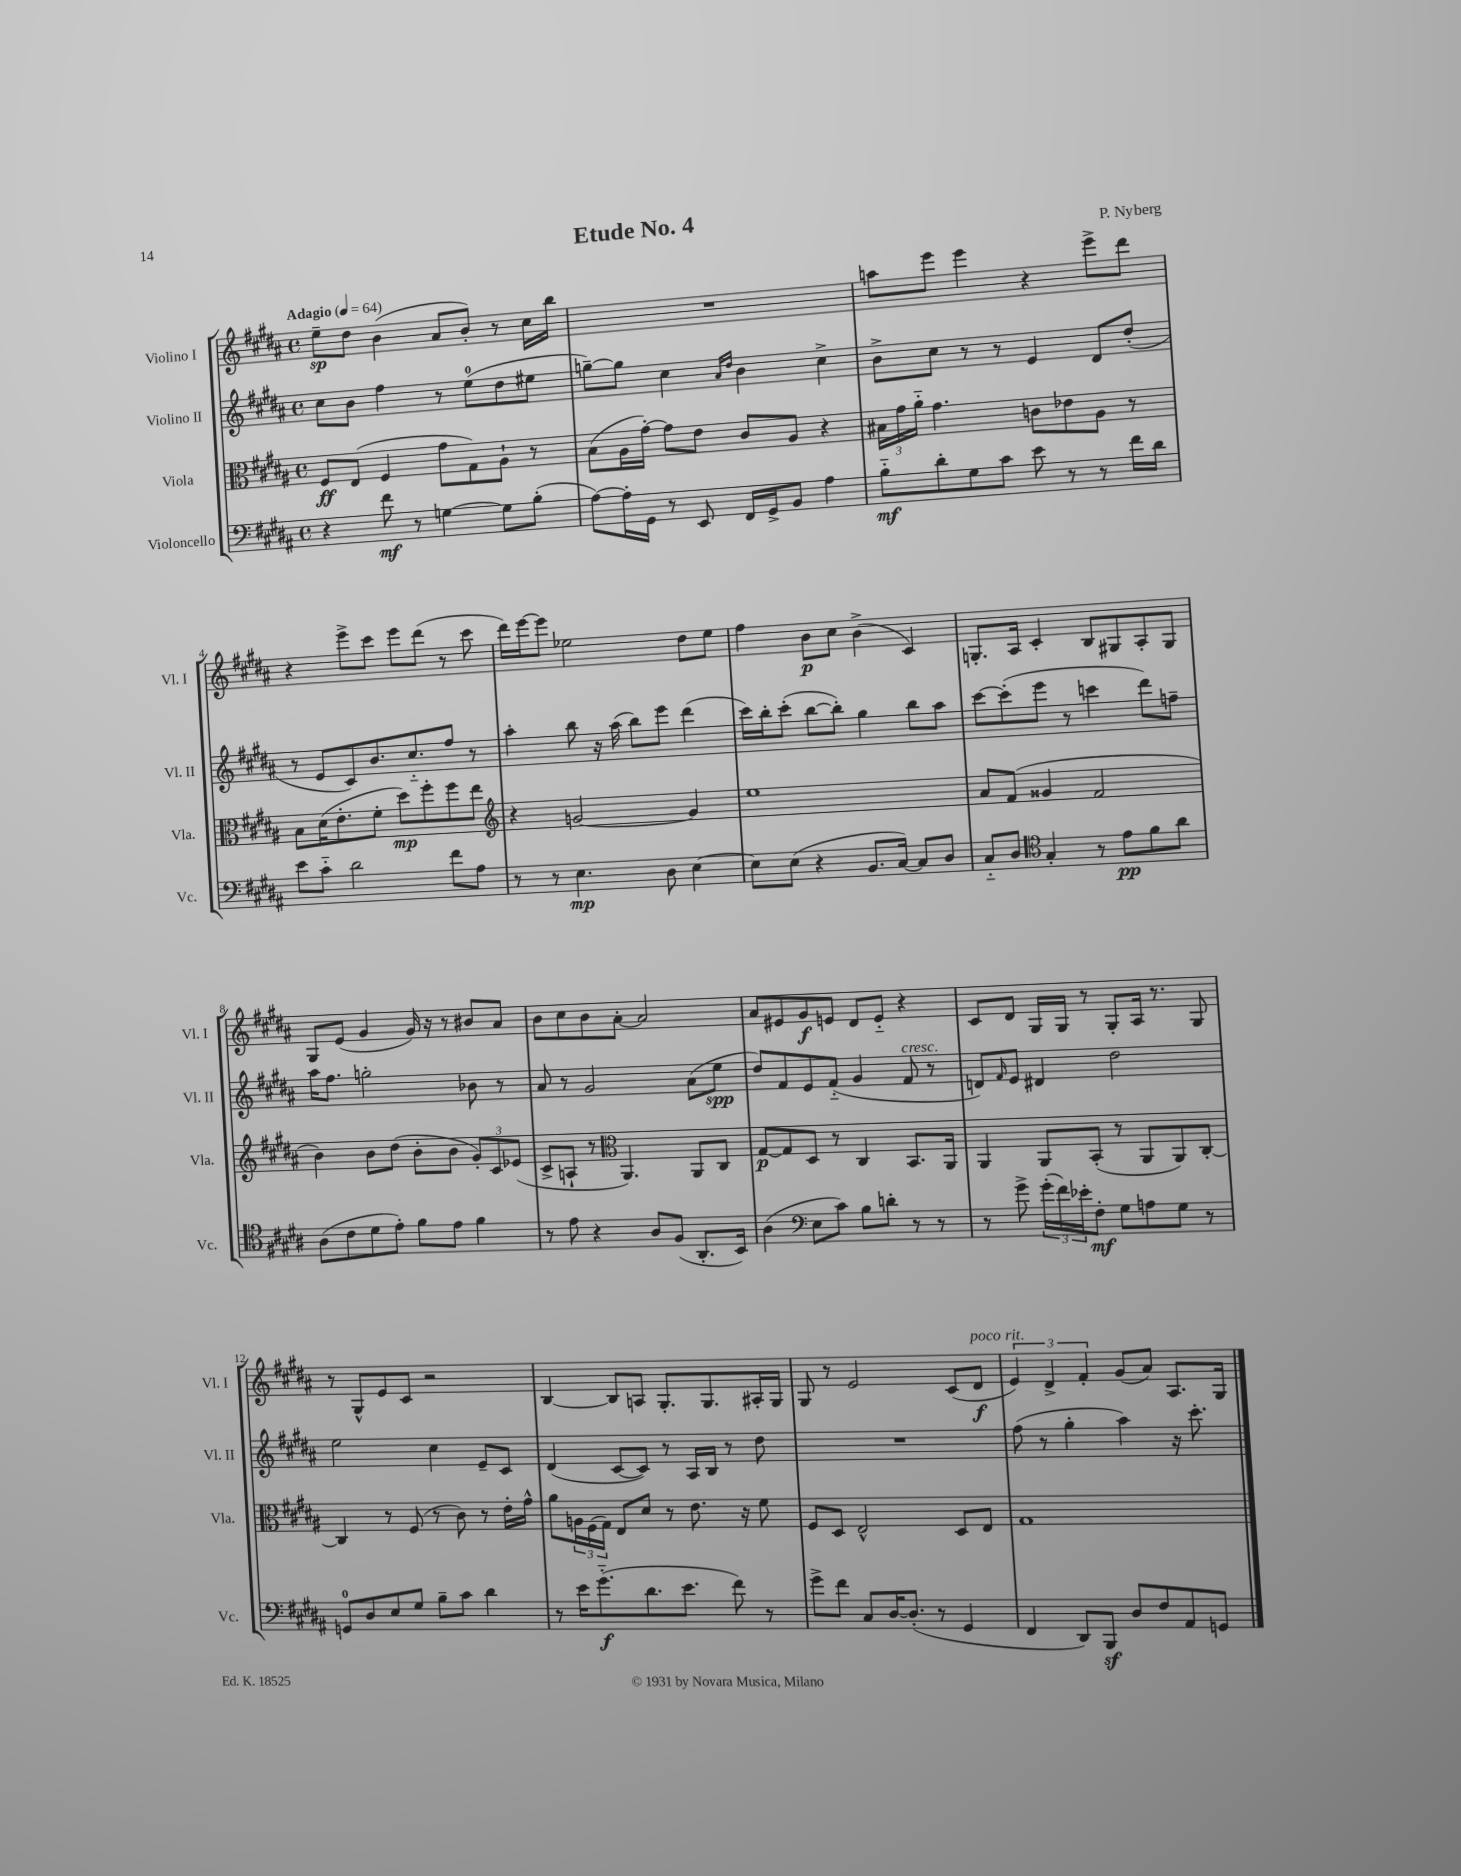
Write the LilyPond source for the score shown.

\header { title = "Etude No. 4" composer = "P. Nyberg" }
<<
\new StaffGroup <<
\new Staff = "s0" \with { instrumentName = "Violino I" shortInstrumentName = "Vl. I" } {
    \clef treble \key b \major \defaultTimeSignature \time 4/4 \tempo "Adagio" 4 = 64
    e''8--\sp dis''8 b'4( ais'8 b'8-.) r8 cis''16 b''16 |
    R1 |
    a''8 e'''8 e'''4 r4 e'''8-> dis'''8 |
    r4 e'''8-> cis'''8 e'''8 dis'''8( r8 cis'''8 |
    dis'''16) e'''16~ e'''8 ees''2 dis''8 ees''8 |
    fis''4 b'8\p cis''8 b'4->( cis'4) |
    g8.-. ais16 cis'4-. b8 gis8 ais8-. gis8 |
    gis8 e'8( gis'4 gis'16) r16 r8 bis'8 ais'8 |
    b'8 cis''8 b'8 ais'8~-. ais'2 |
    ais'8 eis'8 gis'8\f e'8 dis'8 e'8-_ r4 |
    cis'8 dis'8 gis16 gis16 r8 gis8-. ais16 r8. gis8 |
    r8 gis8-^ e'8 cis'8 r2 |
    b4~ b8 a8 gis8.-. gis8. ais16-. gis16 |
    gis8 r8 e'2 cis'8( dis'8\f^\markup { \italic "poco rit." } |
    \tuplet 3/2 { e'4) dis'4-> fis'4-. } gis'8( ais'8) ais8. gis16 \bar "|." |
}
\new Staff = "s1" \with { instrumentName = "Violino II" shortInstrumentName = "Vl. II" } {
    \clef treble \key b \major \defaultTimeSignature \time 4/4
    cis''8 b'8 fis''4 r8 e''8-0( dis''8 eis''8 |
    g''8~--) g''8 cis''4 \grace { ais'16 dis''16 } b'4 cis''4-> |
    b'8-> cis''8 r8 r8 e'4 dis'8 dis''8-.( |
    r8 e'8 cis'8) b'8. cis''8.-_ fis''8 r8 |
    ais''4-. b''8 r16 ais''16( b''8) e'''8 dis'''4( |
    cis'''16) b''16-. cis'''8-.( b''8~ b''8-.) gis''4 b''8 ais''8 |
    cis'''8~ cis'''8-.( e'''8 r8 c'''4 dis'''8) f''8-- |
    ais''16 fis''8. g''2-. bes'8 r8 |
    ais'8 r8 gis'2 ais'8( e''8\spp |
    dis''8) fis'8 e'8 fis'8-_( gis'4 fis'8^\markup { \italic "cresc." } r8 |
    d'8) \grace { fis'16 } e'8 dis'4 dis''2 |
    e''2 cis''4 e'8-- cis'8 |
    dis'4( cis'8~ cis'8) r8 ais16 b16 r8 dis''8 |
    R1 |
    fis''8( r8 gis''4-. ais''4) r16 cis'''8.-. \bar "|." |
}
\new Staff = "s2" \with { instrumentName = "Viola" shortInstrumentName = "Vla." } {
    \clef alto \key b \major \defaultTimeSignature \time 4/4
    fis8\ff e8( fis4 gis'8 gis8) ais8-! r8 |
    b8( ais16 gis'16~-.) gis'8 e'8 cis'8 ais8 r4 |
    \tuplet 3/2 { bis16 gis'16 ais'16-_ } gis'4. c'8 ees'8 ais8 r8 |
    b8 dis'16( e'8.-. fis'8-. dis''8\mp) fis''8-. fis''8 e''8 |
    \clef treble r4 g'2~ g'4 |
    e''1 |
    ais'8 fis'8( gisis'4 fis'2 |
    b'4) b'8 dis''8( b'8-. b'8 \tuplet 3/2 { gis'8-.) cis'8 ees'8( } |
    cis'8-> a8-! r8 \clef alto ais,4.) ais,8 cis8 |
    gis8~\p gis8 dis8 r8 cis4 b,8. ais,16 |
    ais,4 ais,8 b,8-.( r8 ais,8 ais,8) cis8~-. |
    cis4 r8 fis8( r8 cis'8) r8 e'16-. gis'16-^ |
    ais'8 \tuplet 3/2 { a16 fis16( gis16) } e8 dis'8 r8 e'8. r16 fis'8 |
    fis8 dis8 e2-^ dis8 e8 |
    gis1 \bar "|." |
}
\new Staff = "s3" \with { instrumentName = "Violoncello" shortInstrumentName = "Vc." } {
    \clef bass \key b \major \defaultTimeSignature \time 4/4
    r4 fis'8\mf r8 g4~ g8 b8-.( |
    ais8~) ais16-. gis,16 r8 e,8 fis,16 gis,16-> b,8 ais4 |
    b8-_\mf dis'8-. gis8 cis'8 e'8 r8 r8 fis'16 dis'16 |
    e'8 cis'8-_ dis'2 fis'8 ais8 |
    r8 r8 e4.\mp dis8 e4~ |
    e8 e8( r4 b,8. cis16~) cis8 dis8 |
    cis8-_ dis8 \clef tenor gis4-. r8 e'8\pp fis'8 ais'8 |
    ais8( cis'8 dis'8 e'8-.) fis'8 e'8 fis'4 |
    r8 e'8 r4 ais8 fis8( ais,8.-. b,16) |
    ais4( \clef bass e8 cis'8) b8 d'8-. r8 r8 |
    r8 gis'8-> \tuplet 3/2 { gis'16-.( fis'16) ees'16-. } fis8-.\mf gis8 a8 gis8 r8 |
    g,8-0 dis8 e8 gis8 b8-- cis'8 dis'4 |
    r8 e'16 gis'8.-_\f( dis'8. e'8. fis'8) r8 |
    gis'8-> fis'8 cis8 dis16~ dis8.-.( r8 gis,4 |
    fis,4 dis,8) b,,8\sf dis8 fis8 ais,8 g,8 \bar "|." |
}
>>
>>
